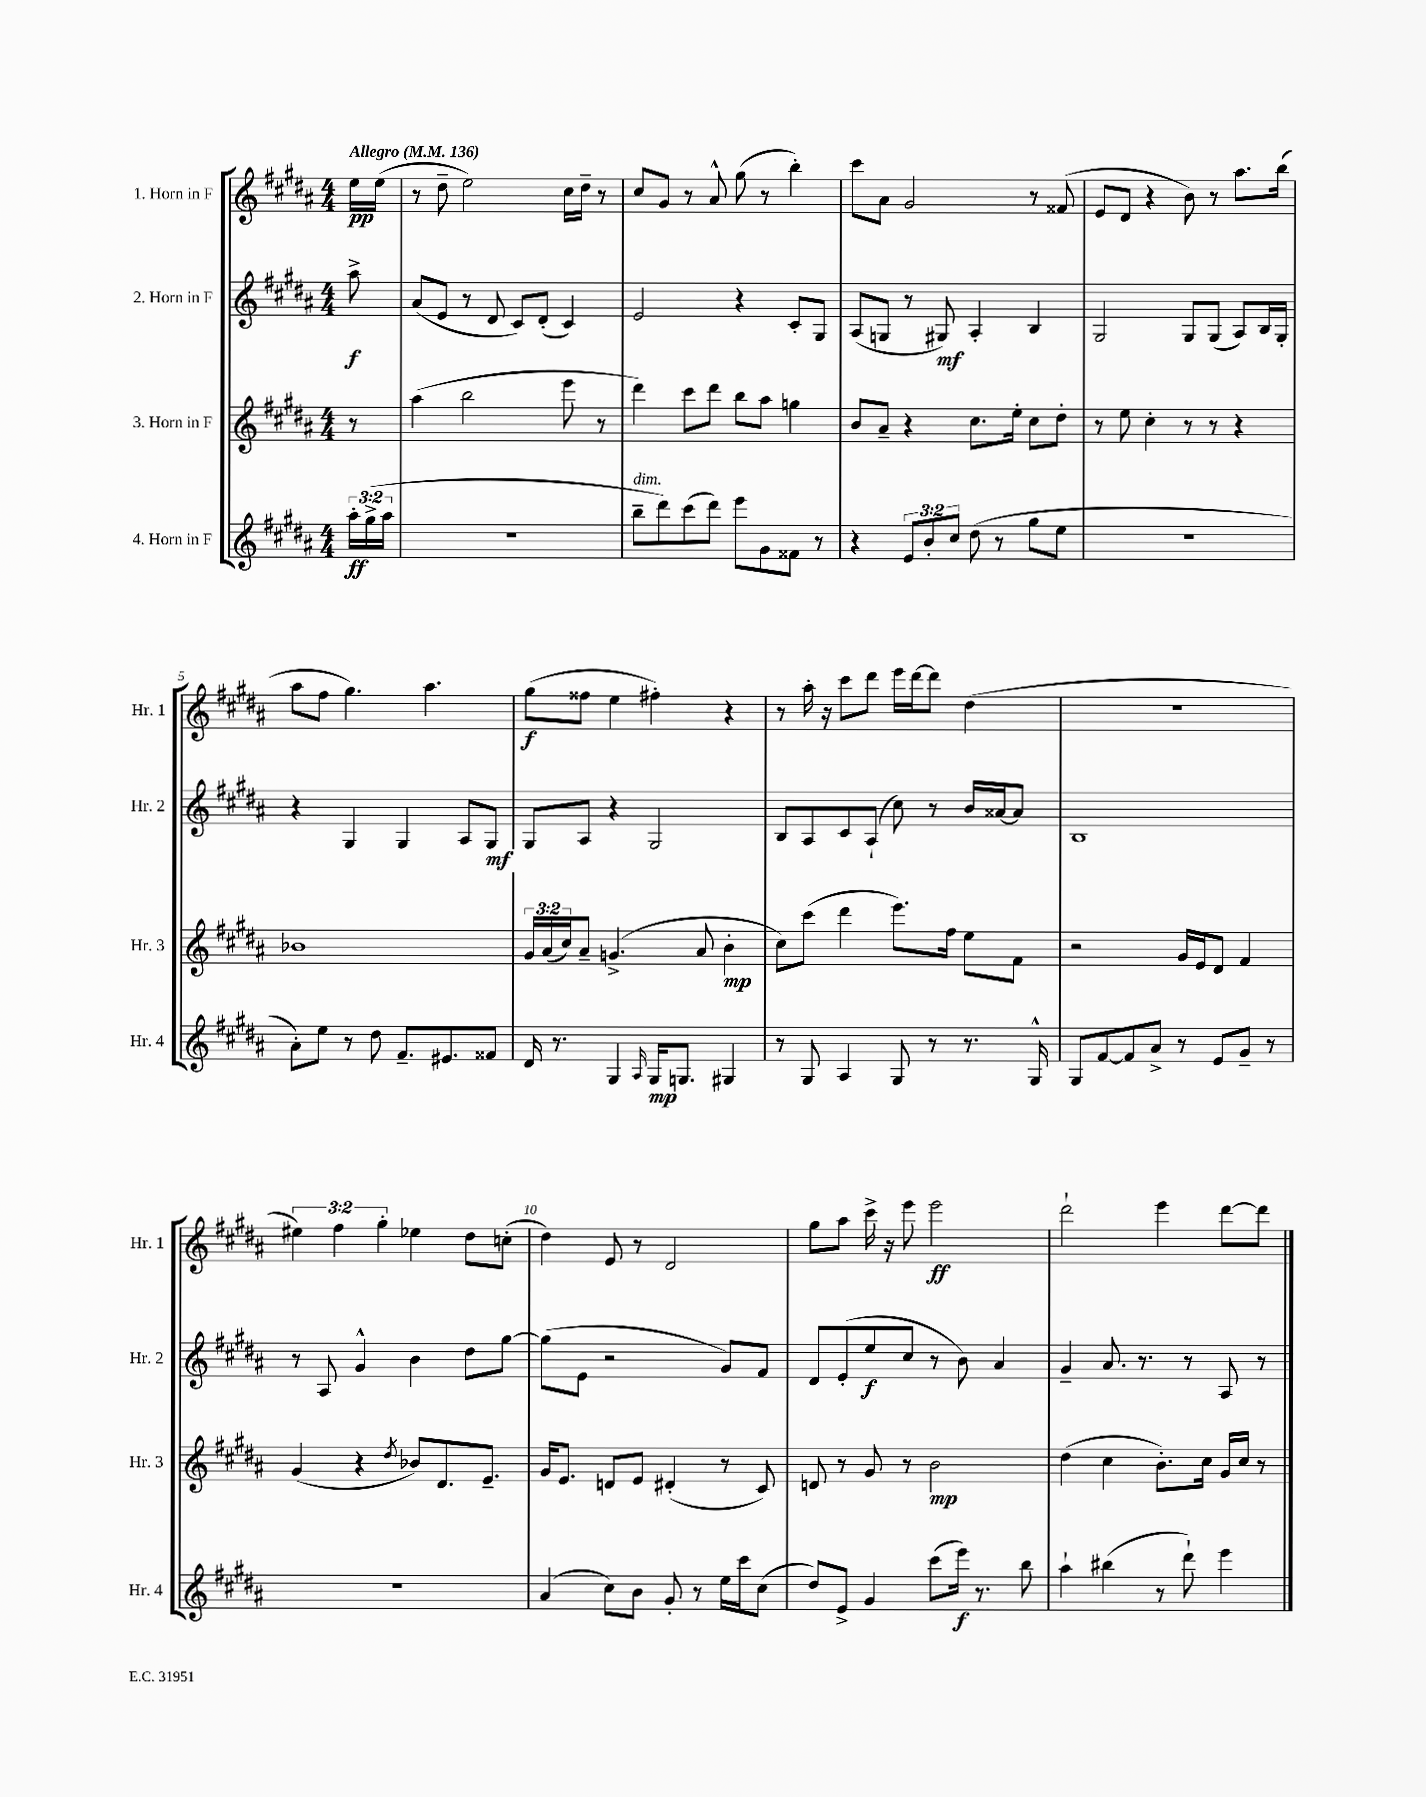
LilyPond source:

<<
\new StaffGroup <<
\new Staff = "s0" \with { instrumentName = "1. Horn in F" shortInstrumentName = "Hr. 1" } {
    \clef treble \key b \major \numericTimeSignature \time 4/4 \override Staff.TupletNumber.text = #tuplet-number::calc-fraction-text \partial 8 \tempo "Allegro" 4 = 136
    e''16\pp e''16( |
    r8 dis''8-- e''2) cis''16 dis''16-- r8 |
    cis''8 gis'8 r8 ais'8-^ gis''8( r8 b''4-.) |
    cis'''8 ais'8 gis'2 r8 fisis'8( |
    e'8 dis'8 r4 b'8) r8 ais''8. b''16( |
    ais''8 fis''8 gis''4.) ais''4. |
    gis''8\f( fisis''8 e''4 fis''4-.) r4 |
    r8 ais''16-. r16 cis'''8 dis'''8 e'''16 dis'''16~ dis'''8 dis''4( |
    R1 |
    \tuplet 3/2 { eis''4) fis''4 gis''4-. } ees''4 dis''8 c''8-.( |
    dis''4) e'8 r8 dis'2 |
    gis''8 ais''8 cis'''16-> r16 e'''8 e'''2\ff |
    dis'''2-! e'''4 dis'''8~ dis'''8 \bar "|." |
}
\new Staff = "s1" \with { instrumentName = "2. Horn in F" shortInstrumentName = "Hr. 2" } {
    \clef treble \key b \major \numericTimeSignature \time 4/4 \partial 8
    ais''8->\f |
    ais'8( e'8 r8 dis'8 cis'8) dis'8-.( cis'4) |
    e'2 r4 cis'8-. gis8 |
    ais8( g8 r8 gis8\mf) ais4-. b4 |
    gis2 gis8 gis8( ais8) b16 gis16-. |
    r4 gis4 gis4 ais8 gis8\mf |
    gis8 ais8 r4 gis2 |
    b8 ais8 cis'8 ais8-!( cis''8) r8 b'16 aisis'16~ aisis'8 |
    b1 |
    r8 ais8 gis'4-^ b'4 dis''8 gis''8~ |
    gis''8( e'8 r2 gis'8) fis'8 |
    dis'8 e'8-.( e''8\f cis''8 r8 b'8) ais'4 |
    gis'4-- ais'8. r8. r8 ais8 r8 \bar "|." |
}
\new Staff = "s2" \with { instrumentName = "3. Horn in F" shortInstrumentName = "Hr. 3" } {
    \clef treble \key b \major \numericTimeSignature \time 4/4 \override Staff.TupletNumber.text = #tuplet-number::calc-fraction-text \partial 8
    r8 |
    ais''4( b''2 e'''8 r8 |
    dis'''4) cis'''8 dis'''8 b''8 ais''8 g''4 |
    b'8 ais'8-- r4 cis''8. e''16-. cis''8 dis''8-. |
    r8 e''8 cis''4-. r8 r8 r4 |
    bes'1 |
    \tuplet 3/2 { gis'16 ais'16( cis''16) } ais'8-- g'4.->( ais'8 b'4-.\mp |
    cis''8) cis'''8( dis'''4 e'''8.) fis''16 e''8 fis'8 |
    r2 gis'16 e'16 dis'8 fis'4 |
    gis'4( r4 \acciaccatura { dis''8 } bes'8) dis'8. e'8.-- |
    gis'16 e'8. d'8 e'8 dis'4-.( r8 cis'8) |
    d'8 r8 gis'8 r8 b'2\mp |
    dis''4( cis''4 b'8.-.) cis''16 gis'16 cis''16 r8 \bar "|." |
}
\new Staff = "s3" \with { instrumentName = "4. Horn in F" shortInstrumentName = "Hr. 4" } {
    \clef treble \key b \major \numericTimeSignature \time 4/4 \override Staff.TupletNumber.text = #tuplet-number::calc-fraction-text \partial 8
    \tuplet 3/2 { ais''16-.\ff gis''16->( ais''16 } |
    R1 |
    b''8--^\markup { \italic "dim." } dis'''8) cis'''8( dis'''8) e'''8 gis'8 fisis'8 r8 |
    r4 \tuplet 3/2 { e'8 b'8-. cis''8 } dis''8( r8 gis''8 e''8 |
    R1 |
    ais'8-.) e''8 r8 dis''8 fis'8.-- eis'8. fisis'8 |
    dis'16 r8. gis4 \grace { ais16 } gis16\mp g8. gis4 |
    r8 gis8 ais4 gis8 r8 r8. gis16-^ |
    gis8 fis'8~ fis'8 ais'8-> r8 e'8 gis'8-- r8 |
    R1 |
    ais'4( cis''8) b'8 gis'8-. r8 e''16 cis'''16 cis''8( |
    dis''8) e'8-> gis'4 cis'''8( e'''16\f) r8. b''8 |
    ais''4-! bis''4( r8 dis'''8-!) e'''4 \bar "|." |
}
>>
>>
\layout { \context { \Score \override BarNumber.break-visibility = ##(#f #t #t) barNumberVisibility = #(every-nth-bar-number-visible 5) } }
